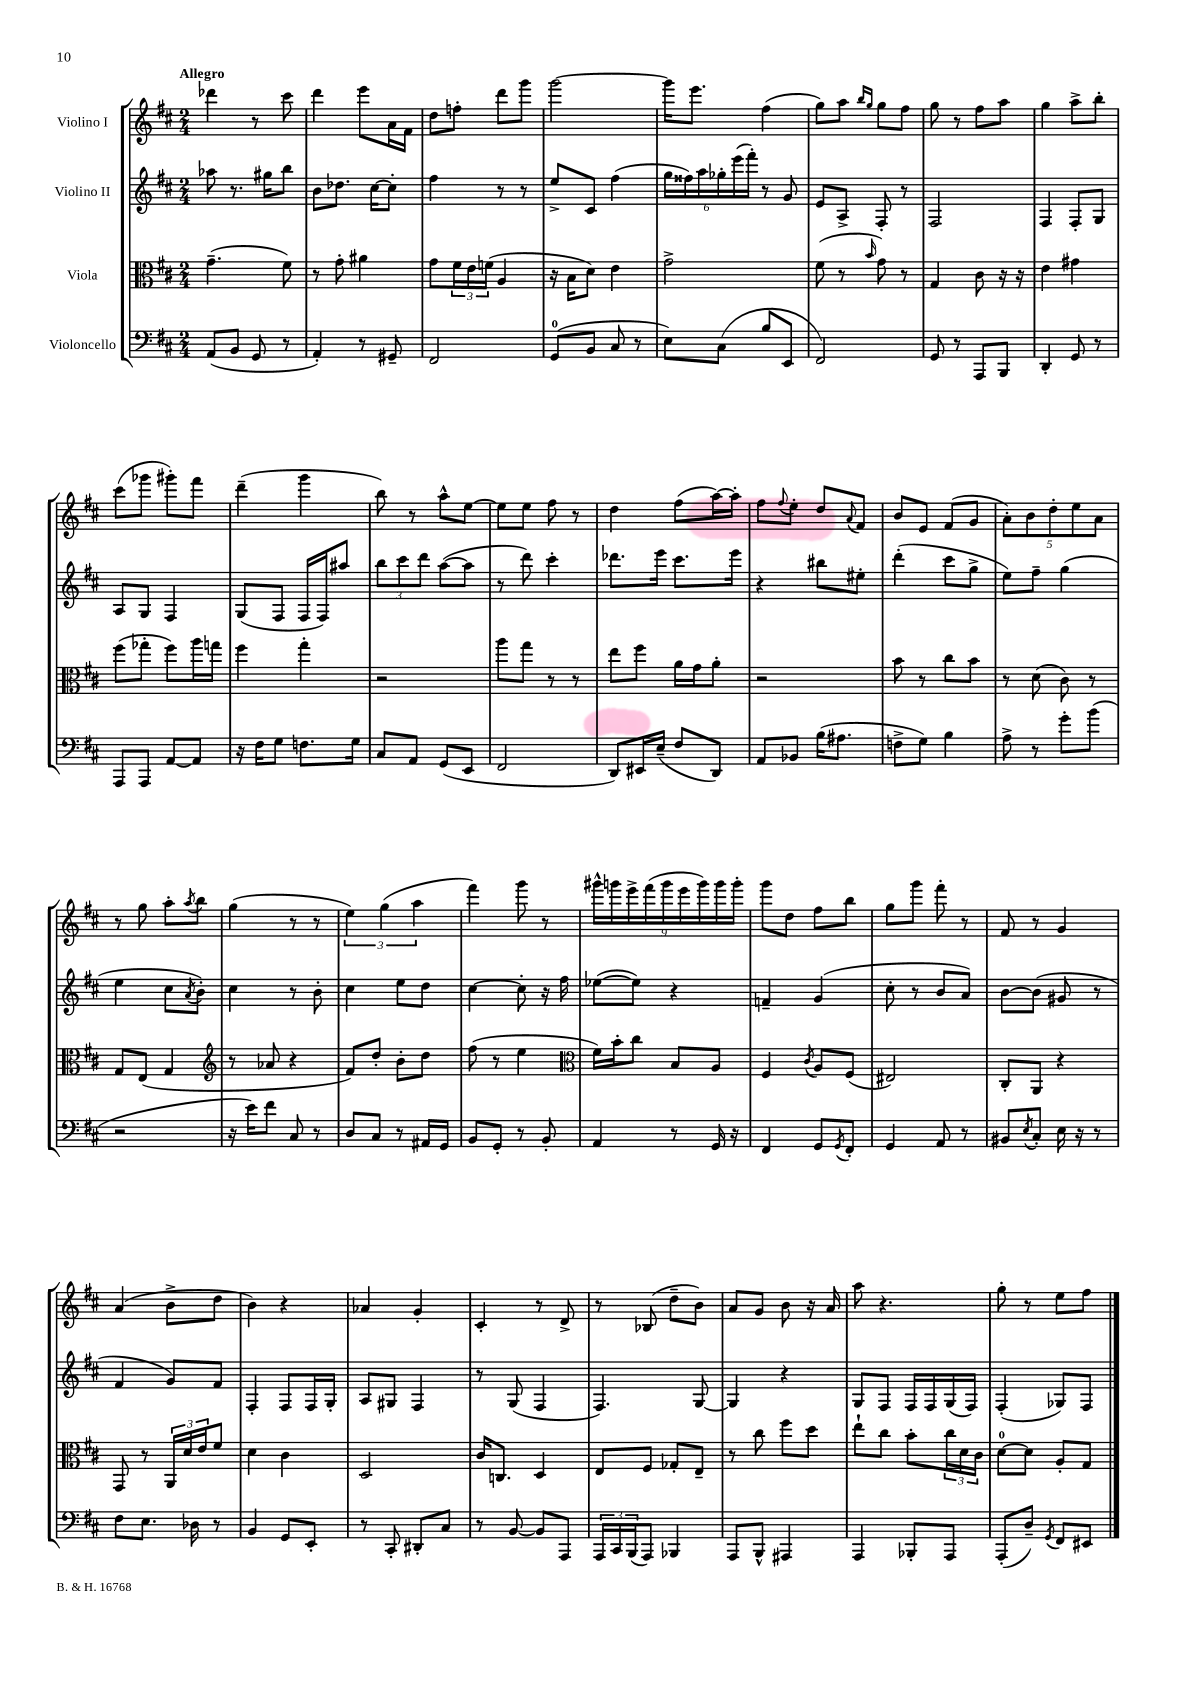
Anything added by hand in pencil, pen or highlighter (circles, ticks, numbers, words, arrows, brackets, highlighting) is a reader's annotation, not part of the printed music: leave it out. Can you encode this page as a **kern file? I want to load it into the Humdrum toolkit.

**kern	**kern	**kern	**kern
*part4	*part3	*part2	*part1
*staff4	*staff3	*staff2	*staff1
*I"Violoncello	*I"Viola	*I"Violino II	*I"Violino I
*clefF4	*clefC3	*clefG2	*clefG2
*k[f#c#]	*k[f#c#]	*k[f#c#]	*k[f#c#]
*M2/4	*M2/4	*M2/4	*M2/4
=1	=1	=1	=1
!	!	!	!LO:TX:a:B:t=Allegro
(8AA/L	(4.g~\	8aa-X\	4ddd-X\
8BB/J	.	8.r	.
8GG/	.	.	8r
.	.	16gg#X\KL	.
8r	8f#\)	8bb\J	8ccc#\
=2	=2	=2	=2
4AA'/)	8r	8b\L	4ddd\
.	8g'\	8.dd-X\J	.
8r	4a#X\	.	8eee\L
.	.	[16cc#\KL	.
8GG#X~/	.	8cc#'\J]	16a\L
.	.	.	16f#\JJ
=3	=3	=3	=3
2FF#/	8g\L	4ff#\	8dd\L
.	24f#\L	.	8ffn'\J
.	24e\	.	.
.	(24fn\JJ	.	.
.	4A/	8r	8ddd\L
.	.	8r	8ggg\J
=4	=4	=4	=4
(8GG/L	16r	8ee^/L	[2ggg\
.	16B\KL	.	.
8BB/J	8d\J)	8c#/J	.
8C#/	4e\	(4ff#\	.
8r	.	.	.
=5	=5	=5	=5
8E\L)	2g^\	24gg\LL	16ggg\KL]
.	.	24ff##X\)	.
.	.	.	8.eee\J
.	.	24aa\	.
(8C#\J	.	24gg-X'\	.
.	.	(24eee\	.
.	.	24fff#'\JJ)	.
8B/L	.	8r	(4ff#\
8EE/J	.	8g/	.
=6	=6	=6	=6
2FF#/)	(8f#\	8e/L	8gg\L)
.	8r	8A^/J	8aa\J
.	.	.	16qqbb/LL
.	16qqb/	.	16qqgg/JJ
.	8g\)	8F#'/	8gg\L
.	8r	8r	8ff#\J
=7	=7	=7	=7
8GG/	4G/	2F#/	8gg\
8r	.	.	8r
8AAA/L	8c#\	.	8ff#\L
8BBB/J	16r	.	8aa\J
.	16r	.	.
=8	=8	=8	=8
4DD'/	4e\	4F#/	4gg\
8GG/	4g#X\	8F#'/L	8aa^\L
8r	.	8G/J	8bb'\J
!!LO:LB:g=z
=9	=9	=9	=9
8AAA/L	(8ff#\L	8A/L	(8ccc#\L
8AAA/J	8gg-X'\J	8G/J	8ggg-X\J
[8AA/L	8ff#\L)	4F#/	8ggg#X'\L)
8AA/J]	16aa\L	.	8fff#\J
.	16ggn\JJ	.	.
=10	=10	=10	=10
16r	4ff#\	(8G/L	(4ddd~\
16F#\KL	.	.	.
8G\J	.	8F#/J	.
8.Fn\L	4gg'\	16F#/LL	4ggg\
.	.	16F#/J)	.
.	.	8aa#X/J	.
16G\Jk	.	.	.
=11	=11	=11	=11
8C#/L	2r	12bb\L	8bb\)
.	.	12ccc#\	.
8AA/J	.	.	8r
.	.	12ddd\J	.
(8GG/L	.	([8aa\L	8aa^^\L
8EE/J	.	8aa\J]	[8ee\J
=12	=12	=12	=12
2FF#/	8aa\L	8r	8ee\L]
.	8gg\J	8ddd\)	8ee\J
.	8r	4ccc#'\	8ff#\
.	8r	.	8r
=13	=13	=13	=13
8DD/L)	8ee\L	8.ddd-X\L	4dd\
16EE#X/L	8ff#\J	.	.
(16E~/JJ	.	16eee\Jk	.
8F#/L	16a\LL	8.ccc#\L	(8ff#\L
.	16g\J	.	.
8DD/J)	8a'\J	.	[16aa\L)
.	.	16eee\Jk	16aa'\JJ]
=14	=14	=14	=14
8AA/L	2r	4r	8ff#\L
.	.	.	8qqff#/
8BB-X/J	.	.	8ee'\J
(16B\KL	.	8bb#X\L	8dd/L
8.A#X\J	.	.	.
.	.	.	8qqa/
.	.	8ee#X'\J	8f#/J
=15	=15	=15	=15
8Fn^\L	8b\	(4ddd'\	8b/L
8G\J)	8r	.	8e/J
4B\	8cc#\L	8ccc#\L	(8f#/L
.	8b\J	8gg^\J	8g/J
=16	=16	=16	=16
8A^\	8r	8ee\L)	10a'\L)
.	.	.	10b\
8r	(8d\	8ff#~\J	.
.	.	.	10dd'\
8g'\L	8c#\)	(4gg\	.
.	.	.	10ee\
(8b\J	8r	.	.
.	.	.	10a\J
!!LO:LB:g=z
=17	=17	=17	=17
2r	8G/L	4ee\	8r
.	(8E/J	.	8gg\
.	4G/	8cc#\L	8aa'\L
.	.	8qa/	8qaa/
.	.	8b'\J)	8bb\J
=18	=18	=18	=18
*	*clefG2	*	*
16r	8r	4cc#\	(4gg\
16e\KL)	.	.	.
8f#\J	8a-X/	.	.
8C#/	4r	8r	8r
8r	.	8b'\	8r
=19	=19	=19	=19
8D/L	8f#/L)	4cc#\	6ee\)
8C#/J	8dd'/J	.	.
.	.	.	(6gg\
8r	8b'\L	8ee\L	.
.	.	.	6aa\
16AA#X/LL	8dd\J	8dd\J	.
16GG/JJ	.	.	.
=20	=20	=20	=20
8BB/L	(8ff#\	[4cc#\	4fff#\)
8GG'/J	8r	.	.
8r	4ee\	8cc#'\]	8ggg\
8BB'/	.	16r	8r
.	.	16ff#\	.
=21	=21	=21	=21
*	*clefC3	*	*
4AA/	16f#\LL)	([8ee-X\L	18ggg#X^^\LL
.	.	.	18gggn\
.	16b'\J	.	.
.	.	.	18eee^\
.	8cc#\J	8ee-\J])	.
.	.	.	(18fff#\
.	.	.	18ggg\
8r	8B/L	4r	.
.	.	.	18eee\
.	.	.	18ggg\)
16GG/	8A/J	.	.
.	.	.	18ggg\
16r	.	.	.
.	.	.	18ggg'\JJ
=22	=22	=22	=22
4FF#/	4F#/	4fn~/	8ggg\L
.	.	.	8dd\J
.	8qc#/	.	.
8GG/L	8A/L	(4g/	8ff#\L
8qGG/	.	.	.
8FF#'/J	(8F#/J	.	8bb\J
=23	=23	=23	=23
4GG/	2E#X/)	8cc#'\	8gg\L
.	.	8r	8ggg\J
8AA/	.	8b/L	8fff#'\
8r	.	8a/J)	8r
=24	=24	=24	=24
8BB#X/L	8C#'/L	[8b\L	8f#/
8qE/	.	.	.
8C#'/J	8AA/J	(8b\J]	8r
16E\	4r	8g#X/	4g/
16r	.	.	.
8r	.	8r	.
!!LO:LB:g=z
=25	=25	=25	=25
8F#\L	8GG/	4f#/	(4a/
8.E\J	8r	.	.
.	24AA/LL	8g/L)	8b^\L
.	24d/	.	.
16D-X\	.	.	.
.	24e/J	.	.
8r	8f#/J	8f#/J	8dd\J
=26	=26	=26	=26
4BB/	4d\	4F#'/	4b\)
8GG/L	4c#\	8F#/L	4r
8EE'/J	.	16F#/L	.
.	.	16G'/JJ	.
=27	=27	=27	=27
8r	2D/	8A/L	4a-X/
8CC#'/	.	8G#X/J	.
8DD#X'/L	.	4F#/	4g'/
8C#/J	.	.	.
=28	=28	=28	=28
8r	16c#/KL	8r	4c#'/
.	8.Cn/J	.	.
[8BB/	.	(8G/	.
8BB/L]	4D/	4F#/	8r
8AAA/J	.	.	8d^/
=29	=29	=29	=29
24AAA/LL	8E/L	4.F#/)	8r
24CC#/	.	.	.
(24BBB/J	.	.	.
8AAA/J)	8F#/J	.	(8B-X/
4BBB-X/	8G-X'/L	.	8dd~\L
.	8E~/J	[8G/	8b\J)
=30	=30	=30	=30
8AAA/L	8r	4G/]	8a/L
8BBB^^/J	8cc#\	.	8g/J
4AAA#X/	8ff#\L	4r	8b\
.	8dd\J	.	16r
.	.	.	16a/
=31	=31	=31	=31
4AAA/	8ee`\L	8G/L	8aa\
.	8cc#\J	8F#/J	4.r
8BBB-X'/L	8b'\L	16F#/LL	.
.	.	16F#/	.
8AAA/J	24cc#\L	(16G/	.
.	24d\	.	.
.	.	16F#/JJ)	.
.	24c#\JJ	.	.
=32	=32	=32	=32
(8AAA'/L	[8d\L	(4F#'/	8gg'\
8D~/J)	8d\J]	.	8r
8qGG/	.	.	.
8FF#/L	8A'/L	8G-X/L)	8ee\L
8EE#X/J	8G/J	8F#/J	8ff#\J
==	==	==	==
*-	*-	*-	*-
